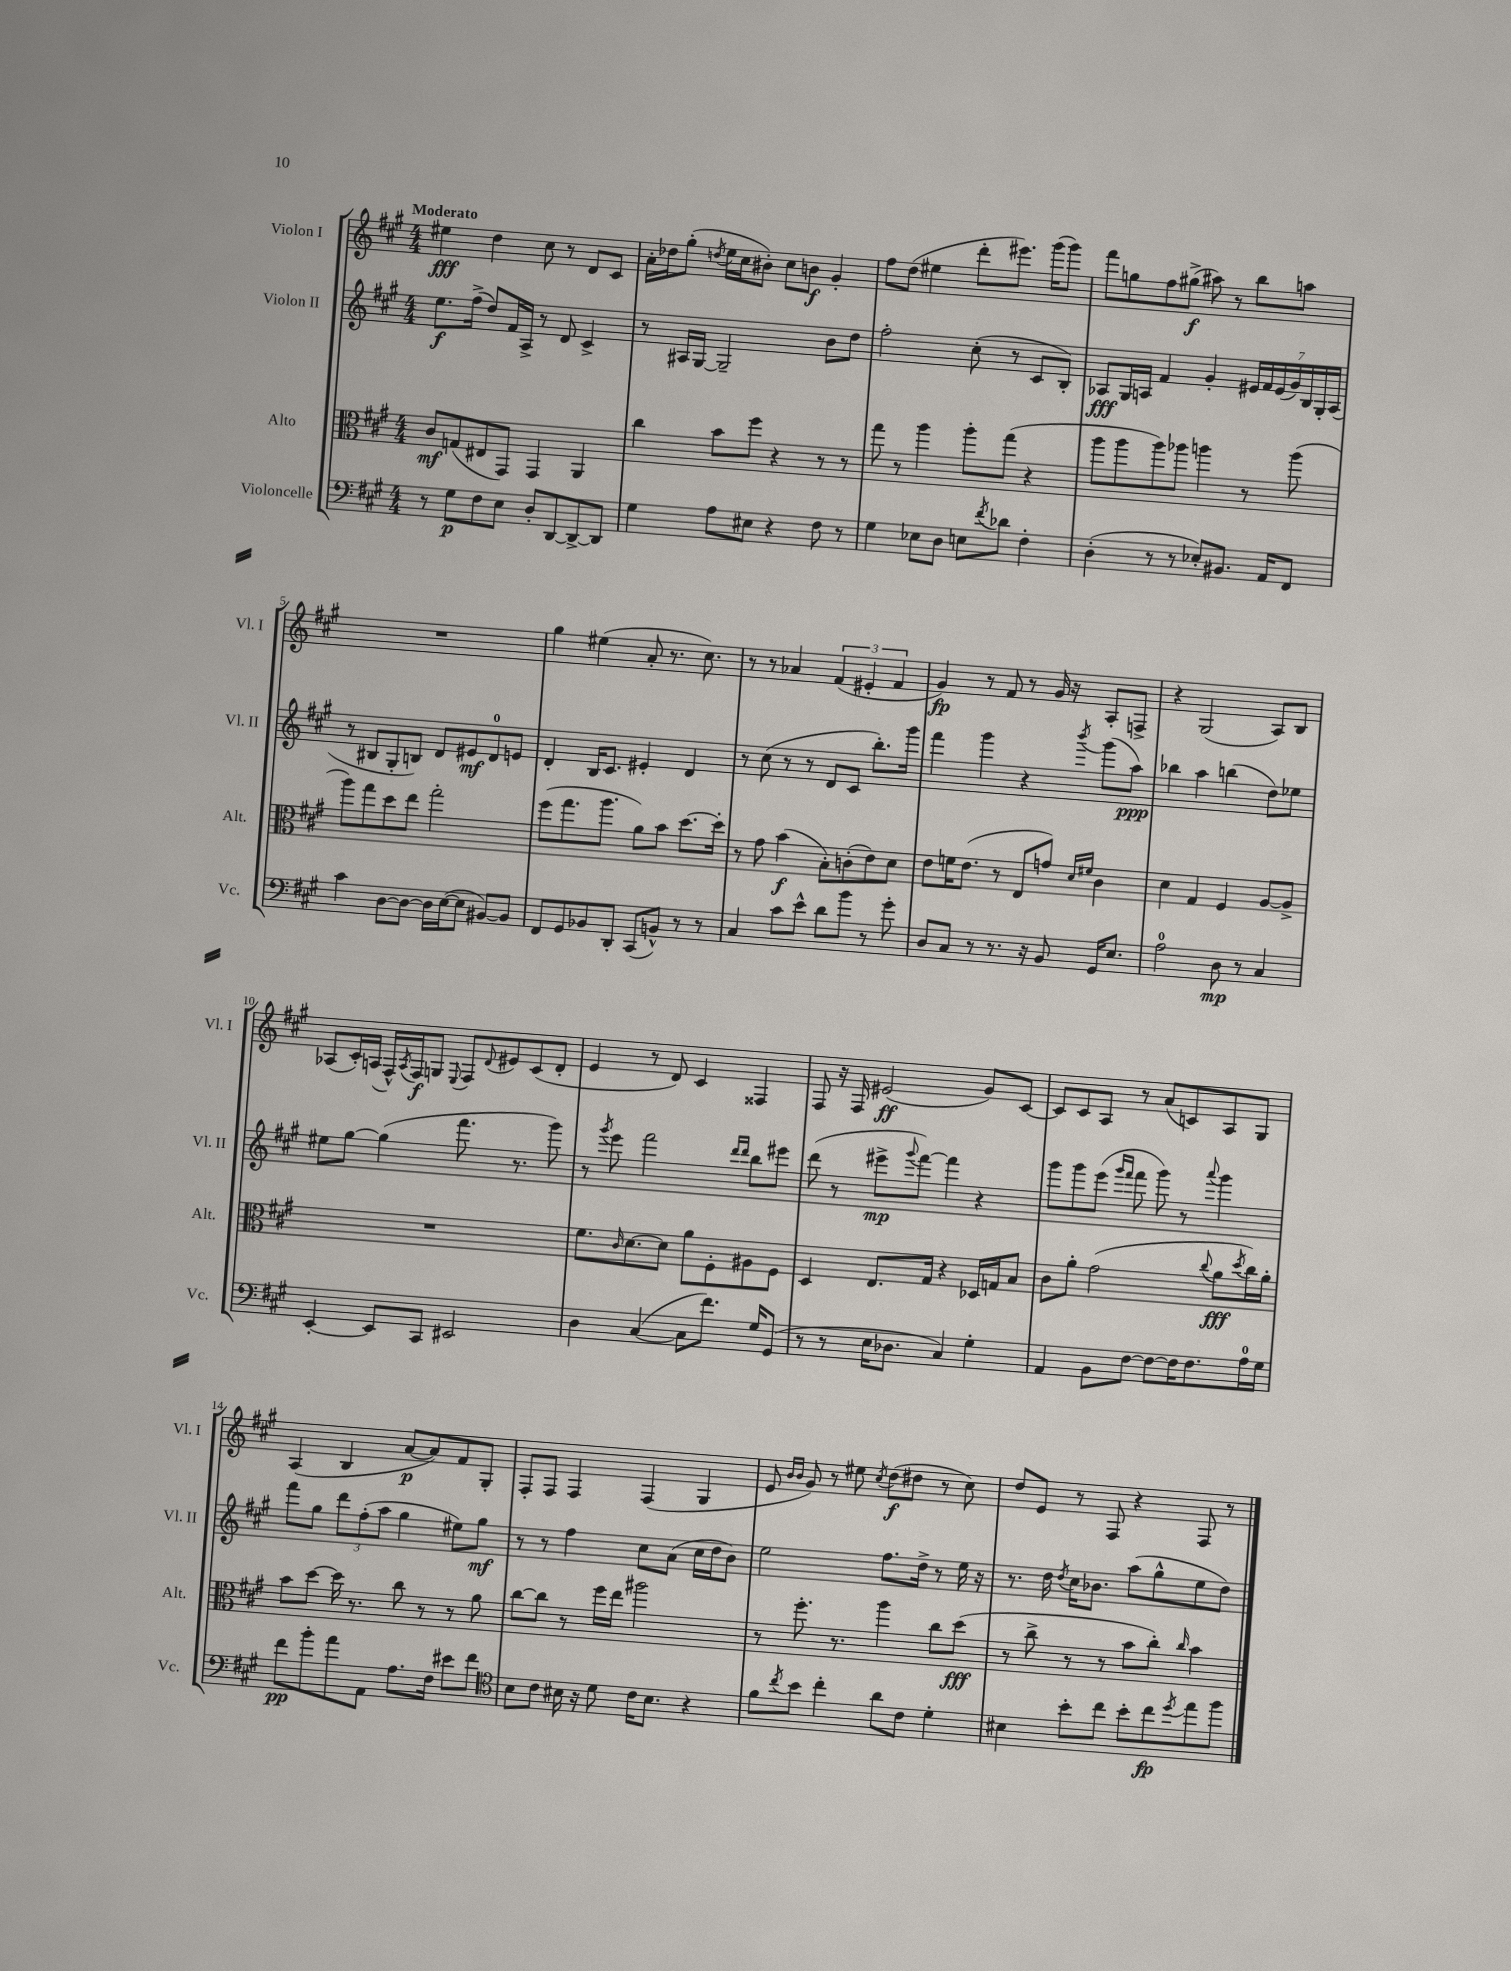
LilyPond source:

<<
\new StaffGroup <<
\new Staff = "s0" \with { instrumentName = "Violon I" shortInstrumentName = "Vl. I" } {
    \clef treble \key a \major \numericTimeSignature \time 4/4 \tempo "Moderato"
    eis''4\fff d''4 cis''8 r8 d'8 cis'8 |
    a'16-. des''16 gis''8-.( \acciaccatura { d''8 } e''16 cis''16 bis'8-.) cis''8 b'8\f gis'4-. |
    fis''8 d''8( eis''4 d'''8-. eis'''8.) gis'''16( gis'''8) |
    fis'''8 g''8 fis''8 gis''8->\f( ais''8) r8 b''8 a''8 |
    R1 |
    gis''4 eis''4( a'8-. r8. cis''8.) |
    r8 r8 aes'4 \tuplet 3/2 { fis'4( eis'4-. fis'4 } |
    gis'4\fp) r8 fis'8 r8 gis'16 r16 a8-. f8-> |
    r4 gis2( a8) b8 |
    aes8( cis'16-.) a16( fis16-^) \acciaccatura { a8 } fis16\f g8 \appoggiatura { e8 } fis8 \appoggiatura { d'8 } eis'8 cis'8( d'8-. |
    e'4 r8 d'8) cis'4 fisis4 |
    fis8 r16 fis16 eis'2\ff( gis'8) cis'8~ |
    cis'8 cis'8 a8 r8 a'8( c'8) a8 gis8 |
    a4( b4 a'8~\p a'8) fis'8 gis8-. |
    fis8-. fis8 fis4 fis4( gis4 |
    e'8 \grace { b'16 b'16 } gis'8) r8 eis''8 \acciaccatura { cis''8 } d''8\f( dis''8 r8 cis''8) |
    d''8 e'8 r8 fis8 r4 fis8 r8 \bar "|." |
}
\new Staff = "s1" \with { instrumentName = "Violon II" shortInstrumentName = "Vl. II" } {
    \clef treble \key a \major \numericTimeSignature \time 4/4
    e''8.\f fis''16->( d''8) fis'16 a16-> r8 d'8 cis'4-> |
    r8 ais16 gis16~ gis2-- b'8 d''8 |
    fis''2-. cis''8-.( r8 cis'8 b8-.) |
    aes8\fff gis16 a16 fis'4 gis'4-. \tuplet 7/4 { eis'16 fis'16 eis'16( gis'16) b16 gis16-. a16( } |
    r8 bis8 gis8-. b8) d'8 eis'8\mf d'8-0 e'8 |
    d'4-. b16 cis'8. eis'4-. d'4 |
    r8 cis''8( r8 r8 d'8 cis'8 b''8.-.) gis'''16 |
    fis'''4 gis'''4 r4 \acciaccatura { b'''8 } gis'''8( a''8\ppp) |
    bes''4 a''4 b''4( d''8) ees''8 |
    eis''8 gis''8~ gis''4( fis'''8. r8. gis'''8) |
    r8 \acciaccatura { gis'''8 } e'''8 fis'''2 \grace { d'''16 d'''16 } b''8 eis'''8 |
    d'''8( r8 eis'''8->\mp \appoggiatura { gis'''8 } fis'''8~) fis'''4 r4 |
    gis'''8 gis'''8 e'''8( \grace { gis'''16 fis'''16 } fis'''8 gis'''8) r8 \appoggiatura { a'''8 } gis'''4 |
    fis'''8 gis''8 \tuplet 3/2 { d'''8 fis''8-.( a''8 } gis''4 eis''8) gis''8\mf |
    r8 r8 fis''4 cis''8 a'8( cis''16 d''16 b'8) |
    e''2 fis''8. d''16-> r8 e''16 r16 |
    r8. d''16 \acciaccatura { d''8 } cis''16 bes'8. a''8( gis''8-^ e''8 d''8) \bar "|." |
}
\new Staff = "s2" \with { instrumentName = "Alto" shortInstrumentName = "Alt." } {
    \clef alto \key a \major \numericTimeSignature \time 4/4
    cis'8\mf g8( eis8 gis,8) gis,4 a,4 |
    cis''4 b'8 fis''8 r4 r8 r8 |
    gis''8 r8 a''4 a''8-. gis''8( r4 |
    a''8 a''8 a''8) aes''8 a''4 r8 a''8( |
    a''8) gis''8 d''8 e''8 gis''2-. |
    fis''8( gis''8. a''8. a'8) b'8 d''8.~ d''16-. |
    r8 gis'8 b'4\f( b8-.) c'8-.( e'8) d'8 |
    e'8 f'16 e'8.( r8 e8 g'8) \grace { d'16 fis'16 } cis'4 |
    d'4 gis4 fis4 a8~ a8-> |
    R1 |
    fis'8. \grace { cis'16 } d'8.~ d'8 a'8 fis8-. ais8 fis8 |
    d4 e8. gis16 r4 des16 g16 b8 |
    cis'8 a'8-. gis'2( \appoggiatura { cis''8 } a'8\fff \acciaccatura { d''8 } cis''16) a'16-. |
    b'8 d''8~ d''16 r8. cis''8 r8 r8 a'8 |
    cis''8~ cis''8 r8 fis''16 e''16 ais''2 |
    r8 fis''8.-. r8. a''4 cis''8 d''8\fff( |
    r8 cis''8-> r8 r8 b'8 cis''8-.) \grace { cis''16 } b'4 \bar "|." |
}
\new Staff = "s3" \with { instrumentName = "Violoncelle" shortInstrumentName = "Vc." } {
    \clef bass \key a \major \numericTimeSignature \time 4/4
    r8 gis8\p fis8 e8 d8-. d,8~ d,8~-> d,8 |
    gis4 a8 eis8 r4 fis8 r8 |
    gis4 ees8 d8 e8 \acciaccatura { fis'8 } des'8 fis4-. |
    d4-.( r8 r8 ees8-.) bis,8. a,16 fis,8 |
    cis'4 d8~ d8~ d16 e16~( e8 bis,8~) bis,8 |
    fis,8 gis,8 bes,8 d,8-. cis,8( b,8-^) r8 r8 |
    cis4 cis'8 e'8-^ d'8 b'8 r8 gis'8-. |
    d8 cis8 r8 r8. r16 b,8 gis,16 e8. |
    a2-0 d8\mp r8 cis4 |
    e,4~-. e,8 cis,8 eis,2 |
    d4 cis4~( cis8 fis'8.) gis16 gis,8( |
    r8 r8 e16 des8. cis4) gis4-. |
    a,4 b,8 fis8~ fis8~ fis16 fis8. a16-0 gis16 |
    fis'8\pp b'8-. a'8 a,8 a8. fis16 eis'8 fis'8 |
    \clef tenor b8 cis'8 bis16 r16 d'8 cis'16 bis8. r4 |
    fis'8 \acciaccatura { cis''8 } b'8 cis''4-. a'8 cis'8 d'4-. |
    bis4 b'8-. cis''8 b'8-. cis''8\fp \acciaccatura { d''8 } e''8 fis''8 \bar "|." |
}
>>
>>
